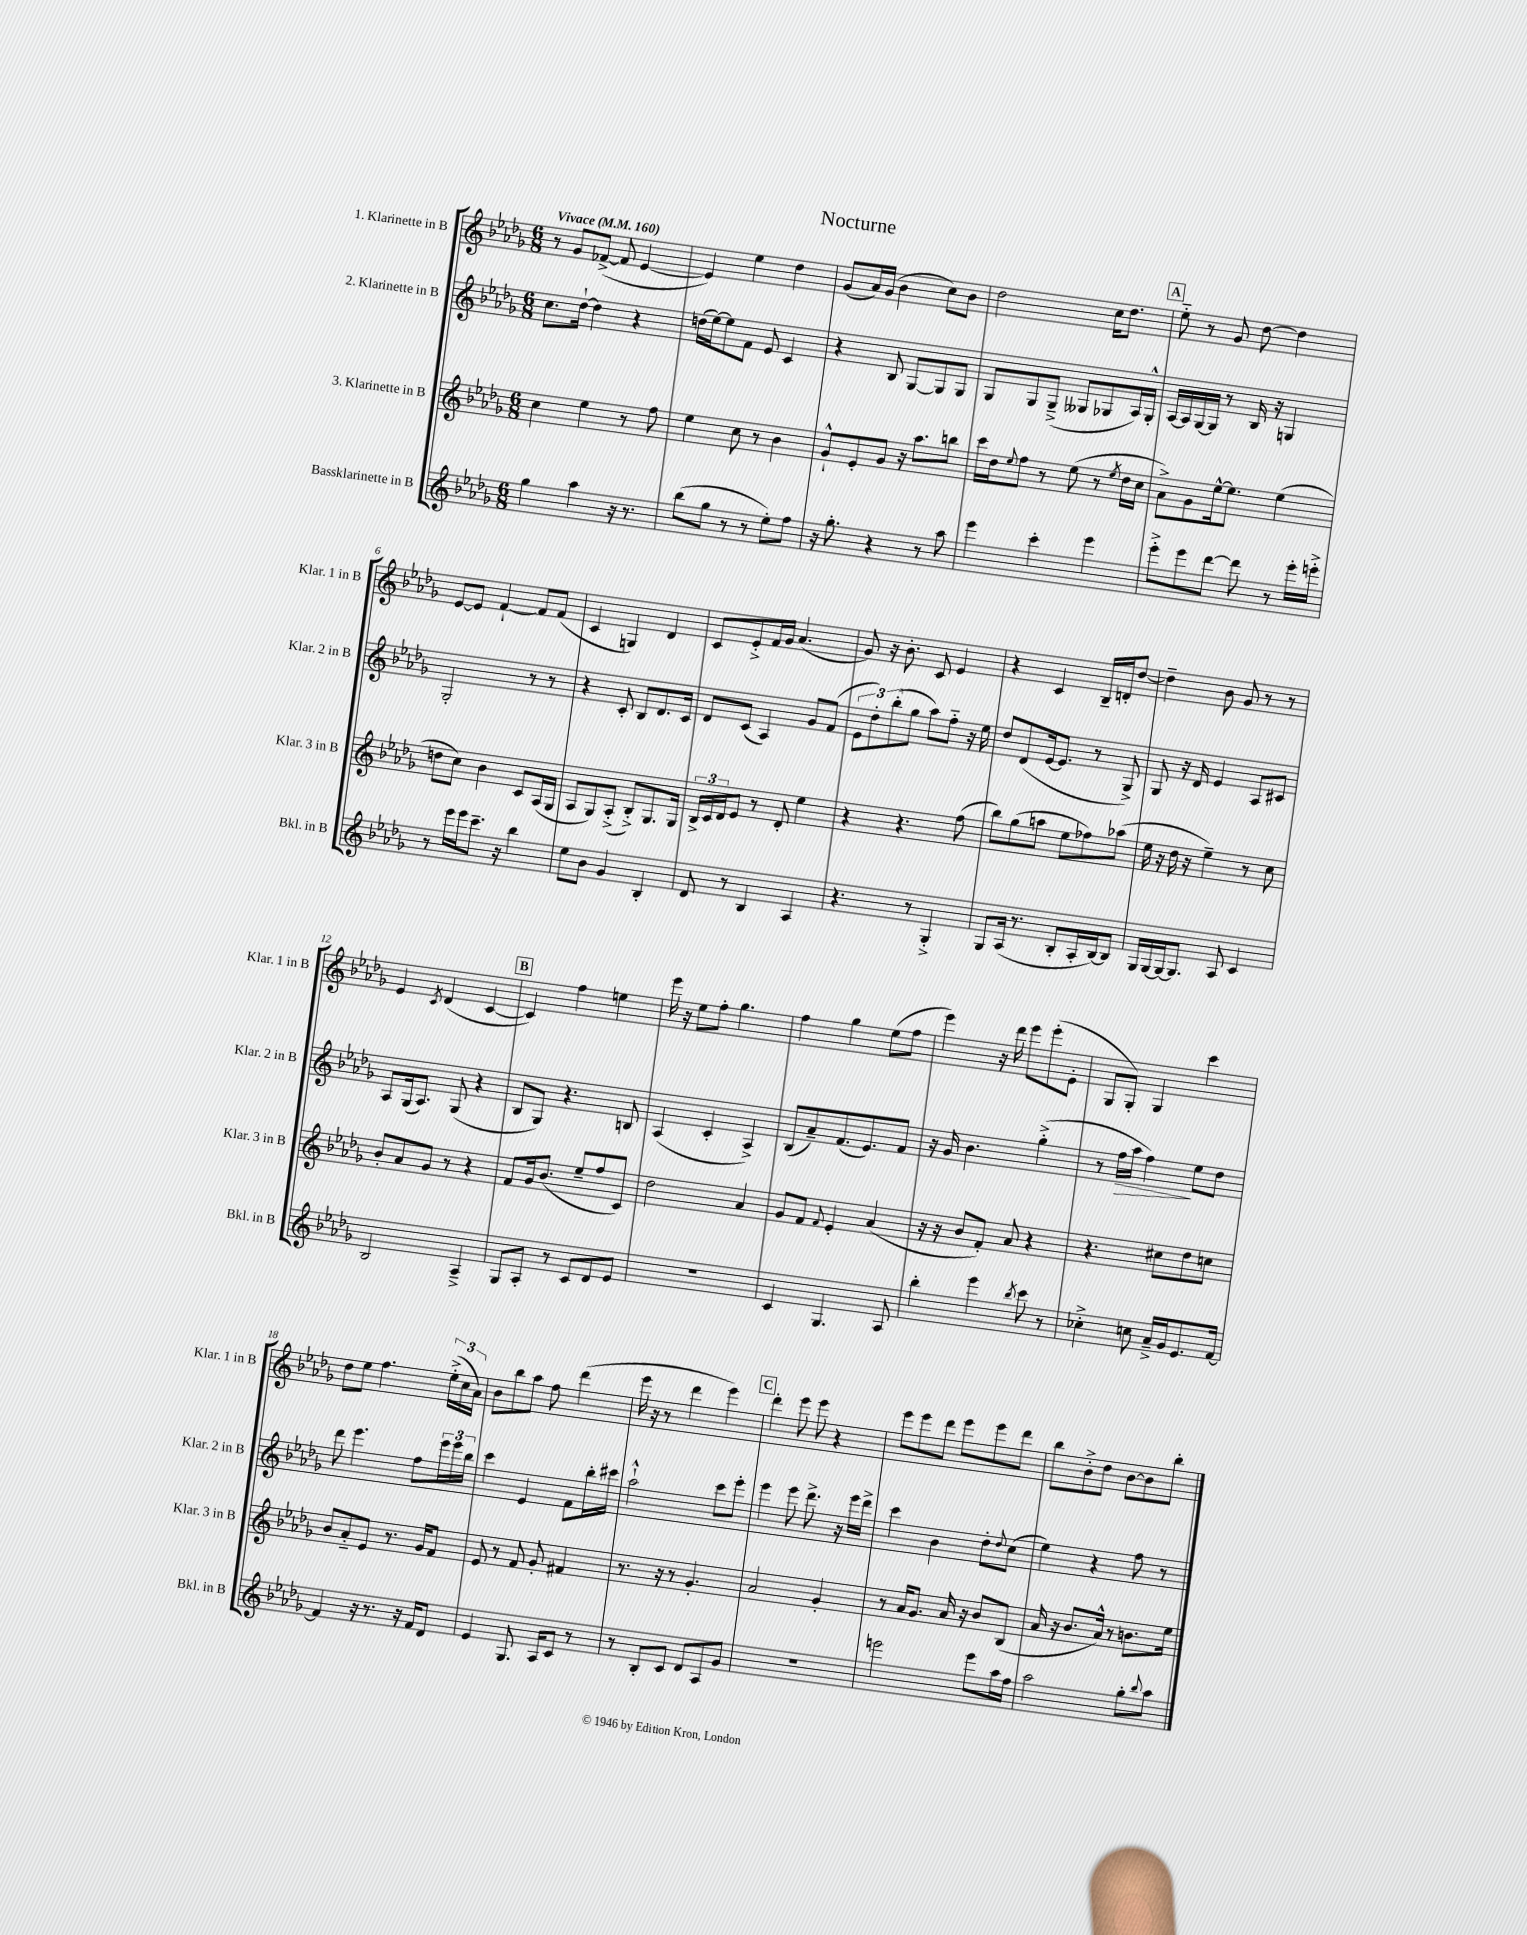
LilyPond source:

\header { title = "Nocturne" }
<<
\new StaffGroup <<
\new Staff = "s0" \with { instrumentName = "1. Klarinette in B" shortInstrumentName = "Klar. 1 in B" } {
    \clef treble \key des \major \numericTimeSignature \time 6/8 \tempo "Vivace" 4 = 160
    r8 ges'8 fes'8~->( fes'8 ees'4~ |
    ees'4) ees''4 des''4 |
    ges'8( aes'16) ges'16( bes'4 c''8) bes'8 |
    des''2 c''16 des''8. |
    \mark \markup { \box "A" } ees''8-_ r8 ges'8 des''8~ des''4 |
    ees'8~ ees'8 f'4~-! f'8 f'8( |
    c'4 g4) des'4 |
    c'8 ees'8-.-> f'16 ges'16 aes'4.( |
    ges'8) r16 bes'8.-. c'8 ees'4 |
    r4 c'4 bes16-- d'16-. des''8~ |
    des''4-- bes'8 ges'8 r8 r8 |
    ees'4 \acciaccatura { c'8 } des'4( c'4~ |
    \mark \markup { \box "B" } c'4) f''4 e''4 |
    ees'''16 r16 ees''8 f''8-. ges''4. |
    f''4 ges''4 ees''8( f''8 |
    ees'''4) r16 des'''16 ees'''8 ees'''8-.( ees'8-. |
    ges8 ges8-.) ges4 c'''4 |
    des''8 ees''8 f''4. \tuplet 3/2 { ees''16-.->( c''16 aes'16) } |
    bes'8 bes''8 aes''8 f''8 des'''4( |
    ees'''16 r16 r8 des'''4 ees'''4) |
    \mark \markup { \box "C" } des'''4-. ees'''8 ees'''8 r4 |
    ees'''8 ees'''8 des'''8 ees'''8 ees'''8 des'''8 |
    bes''8 bes'8-.-> des''8 bes'8~ bes'8 bes''8-. \bar "|." |
}
\new Staff = "s1" \with { instrumentName = "2. Klarinette in B" shortInstrumentName = "Klar. 2 in B" } {
    \clef treble \key des \major \numericTimeSignature \time 6/8
    c''8. des''16~-! des''4 r4 |
    d''16( ees''16~) ees''8 f'8 ees'8 c'4 |
    r4 bes8 ges8~ ges8 ges8 |
    ges8 ges8 ges8--->( geses8 ges8 aes16) ges16-.-^ |
    \mark \markup { \box "A" } aes16~ aes16 ges16~ ges16 r8 bes16 r16 g4 |
    ges2-. r8 r8 |
    r4 c'8-. bes8 des'8. c'16 |
    des'8 c'8( aes4) ges'8 f'8( |
    \tuplet 3/2 { ees'8 des''8-.) bes''8-.( } ges''8 aes''8) f''8-_ r16 ees''16 |
    des''8 des'8( ees'16~ ees'8. r8 ges8->) |
    ges8 r16 des'16 ees'4 aes8 cis'8 |
    aes8 ges16( aes8.) ges8( r4 |
    \mark \markup { \box "B" } bes8 ges8) r4. b8 |
    aes4( c'4-. aes4->) |
    bes8( aes'8--) f'8.( ees'8.) f'8 |
    r16 ges'16 bes'4. ges''4-.->( |
    r8 f''16\> aes''16 f''4\!) ees''8 des''8 |
    des'''8 ees'''4. f''8 \tuplet 3/2 { ees'''16 ees'''16 bes''16 } |
    c'''4 ees'4 f'8 bes''16-. cis'''16 |
    aes''2-!-^ c'''8 ees'''8-. |
    \mark \markup { \box "C" } ees'''4 ees'''8 des'''8.-> r16 ees'''16 des'''16-> |
    c'''4 bes'4 des''8-. \appoggiatura { des''8 } c''8( |
    ees''4) r4 f''8 r8 \bar "|." |
}
\new Staff = "s2" \with { instrumentName = "3. Klarinette in B" shortInstrumentName = "Klar. 3 in B" } {
    \clef treble \key des \major \numericTimeSignature \time 6/8
    c''4 ees''4 r8 f''8 |
    ees''4 c''8 r8 bes'4 |
    ges'8-!-^ ees'8-. ges'8 r16 aes''8. b''8 |
    c'''16 des''16 \appoggiatura { ees''8 } f''8 r8 ees''8( r8 \acciaccatura { ees''8 } des''16 c''16 |
    \mark \markup { \box "A" } aes'8->) ges'8 ees''16~-^ ees''8. ees''4( |
    d''8 c''8) bes'4 c'8 aes16( ges16 |
    aes8 ges8) aes8-.->( bes8-.->) ges8. ges16 |
    \tuplet 3/2 { bes16-> c'16 des'16 } ees'8 r8 des'8-. ees''4 |
    r4 r4. f''8( |
    bes''8) ges''8( a''8 ees''8 fes''8) aes''8( |
    ees''16 r16 des''16 r16 ees''4--) r8 c''8 |
    bes'8-. aes'8 ges'8 r8 r4 |
    \mark \markup { \box "B" } f'8 ges'16 bes'8.( ees''8-- f''8 c'8) |
    des''2 aes'4 |
    ges'8 f'8 \appoggiatura { f'8 } ees'4-. aes'4( |
    r16 r16 bes'8 f'8-.) aes'8 r4 |
    r4. cis''8 des''8 c''8 |
    bes'8 aes'8-_ ees'8 r8. ges'16 f'8 |
    ees'8 r8 f'8 ges'8-. fis'4 |
    r8. r16 r8 ges'4.-. |
    \mark \markup { \box "C" } aes'2 ges'4-. |
    r8 aes'16 ges'8. aes'16 r16 bes'8 bes8( |
    aes'16 r16 bes'8. aes'16-^) r8 b'8. ees''16 \bar "|." |
}
\new Staff = "s3" \with { instrumentName = "Bassklarinette in B" shortInstrumentName = "Bkl. in B" } {
    \clef treble \key des \major \numericTimeSignature \time 6/8
    ges''4 aes''4 r16 r8. |
    bes''8( ges''8 r8 r8 ees''8-.) f''8 |
    r16 ges''8.-. r4 r8 aes''8 |
    ees'''4 c'''4-. ees'''4 |
    \mark \markup { \box "A" } ees'''8-.-> ees'''8 des'''8~ des'''8 r8 ees'''16-. e'''16-.-> |
    r8 ees'''16 ees'''16 c'''8.-- r16 bes''4 |
    ees''8 bes'8 ges'4 bes4-. |
    des'8 r8 bes4 aes4 |
    r4. r8 ges4-.-> |
    ges8 aes16( r8. bes8-. aes16-. bes16~) bes8 |
    ges16 ges16~ ges16~ ges8. aes8 c'4 |
    bes2 aes4---> |
    \mark \markup { \box "B" } ges8 aes8-. r8 c'8 des'8 ees'8 |
    R2. |
    c'4 ges4. aes8 |
    bes''4-. ees'''4 \acciaccatura { bes''8 } c'''8 r8 |
    ces''4-.-> c''8 aes'16---> ges'16 ees'8. f'16~ |
    f'4 r16 r8. r16 f'16 des'8 |
    ees'4 ges8. aes16 c'8 r8 |
    r8 bes8-. c'8 des'8 aes8 ges'8 |
    \mark \markup { \box "C" } R2. |
    e'''2 e'''8 aes''16 f''16 |
    aes''2 ges''8-. \appoggiatura { bes''8 } aes''8 \bar "|." |
}
>>
>>
